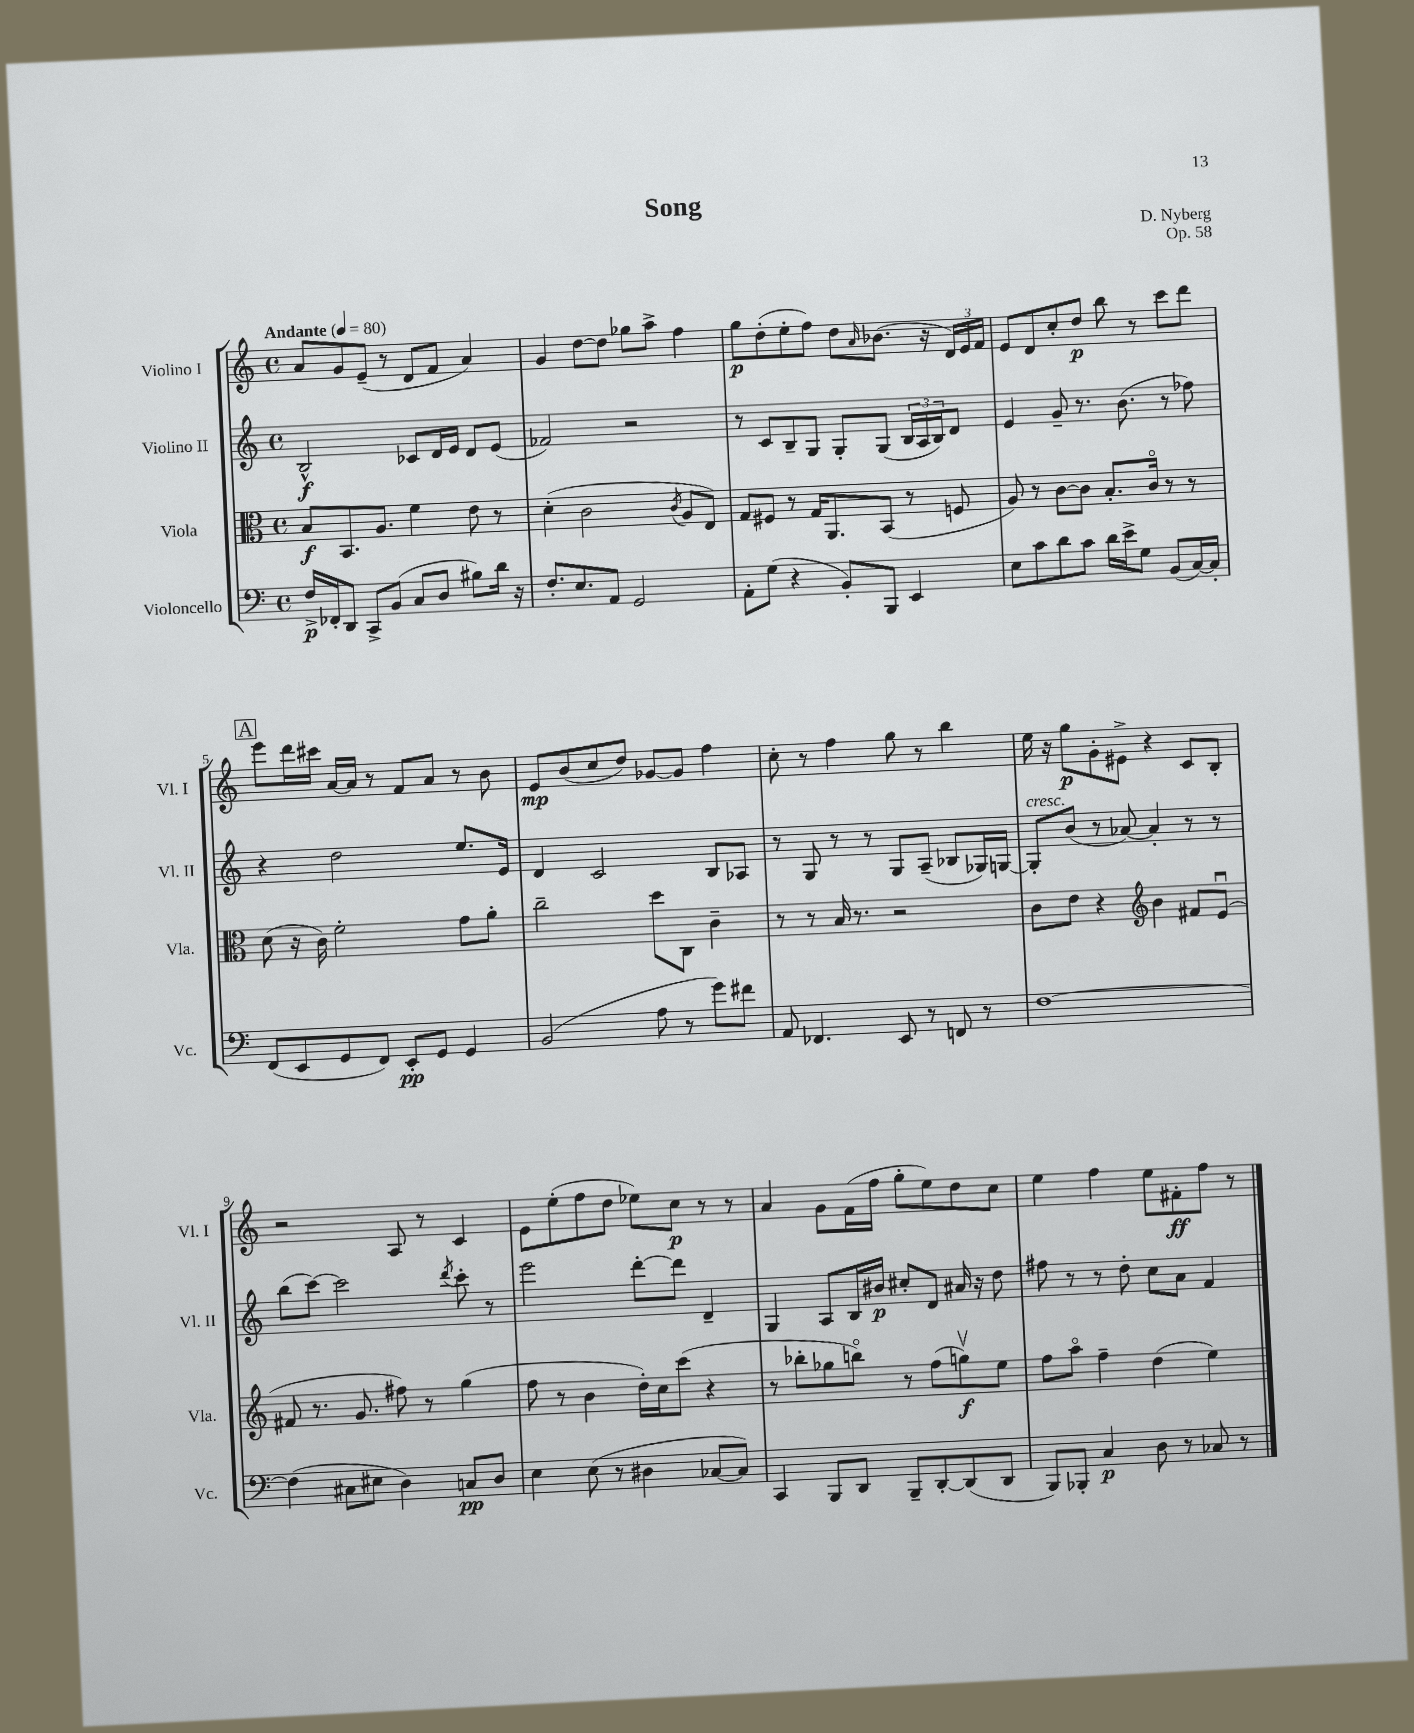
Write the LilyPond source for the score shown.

\header { title = "Song" composer = "D. Nyberg" opus = "Op. 58" }
<<
\new StaffGroup <<
\new Staff = "s0" \with { instrumentName = "Violino I" shortInstrumentName = "Vl. I" } {
    \clef treble \key c \major \defaultTimeSignature \time 4/4 \tempo "Andante" 4 = 80
    a'8 g'8 e'8--( r8 d'8 f'8 a'4) |
    g'4 d''8~ d''8 ges''8 a''8-> f''4 |
    g''8\p d''8-.( e''8-. f''8) d''8 \grace { a'16 } bes'8.( r16 \tuplet 3/2 { d'16) e'16 f'16 } |
    e'8 d'8 c''8-. d''8\p b''8 r8 c'''8 d'''8 |
    \mark \markup { \box "A" } e'''8 d'''16 cis'''16 a'16~ a'16 r8 f'8 a'8 r8 b'8 |
    e'8\mp b'8( c''8 d''8) ges'8~ ges'8 f''4 |
    c''8-. r8 f''4 g''8 r8 b''4 |
    e''16 r16 g''8\p g'8-. eis'8-> r4 c'8 b8-. |
    r2 a8 r8 c'4 |
    e'8 e''8-.( f''8 d''8 ees''8) c''8\p r8 r8 |
    a'4 g'8 f'16( f''16 g''8-. e''8) d''8 c''8 |
    e''4 f''4 e''8 fis'8-.\ff f''8 r8 \bar "|." |
}
\new Staff = "s1" \with { instrumentName = "Violino II" shortInstrumentName = "Vl. II" } {
    \clef treble \key c \major \defaultTimeSignature \time 4/4
    b2-^\f ces'8 d'16 e'16 d'8 e'8( |
    fes'2) r2 |
    r8 c'8 b8-- g8 g8-. g8( \tuplet 3/2 { b16 a16 b16) } d'8 |
    e'4 g'8-- r8. b'8.( r8 fes''8) |
    \mark \markup { \box "A" } r4 d''2 e''8. e'16 |
    d'4 c'2 b8 aes8 |
    r8 g8 r8 r8 g8 a8--( bes8 ges16) g16~ |
    g8-.^\markup { \italic "cresc." } b'8( r8 aes'8~) aes'4-. r8 r8 |
    b''8( c'''8~) c'''2 \acciaccatura { d'''8 } c'''8-. r8 |
    e'''2 d'''8~-. d'''8 d'4-- |
    g4 a8 b16 bis'16\p cis''8-. d'8 ais'16 r16 d''8 |
    fis''8 r8 r8 d''8-. c''8 a'8 f'4 \bar "|." |
}
\new Staff = "s2" \with { instrumentName = "Viola" shortInstrumentName = "Vla." } {
    \clef alto \key c \major \defaultTimeSignature \time 4/4
    b8\f b,8. a8. f'4 e'8 r8 |
    d'4-.( c'2 \acciaccatura { c'8 } a8 e8) |
    g8 fis8 r8 g16 a,8. b,8( r8 f8 |
    a8) r8 c'8~ c'8 b8.-. c'16\flageolet r8 r8 |
    \mark \markup { \box "A" } d'8( r16 c'16) f'2-. g'8 a'8-. |
    c''2-- d''8 c8 c'4-- |
    r8 r8 b16 r8. r2 |
    c'8 e'8 r4 \clef treble b'4 fis'8 e'8\downbow( |
    fis'8 r8. g'8. fis''8) r8 g''4( |
    f''8 r8 b'4 d''16-.) c''16 c'''8( r4 |
    r8 bes''8-. ges''8 b''8\flageolet) r8 f''8( g''8\upbow\f) e''8 |
    f''8 a''8\flageolet f''4-- d''4( e''4) \bar "|." |
}
\new Staff = "s3" \with { instrumentName = "Violoncello" shortInstrumentName = "Vc." } {
    \clef bass \key c \major \defaultTimeSignature \time 4/4
    f16->\p fes,16-. d,8 c,8-> b,8( c8 d8 bis8) d'16 r16 |
    f8.-. e8. a,8 g,2 |
    a,8-. g8( r4 b,8-.) b,,8 e,4 |
    e8 c'8 d'8 c'8 d'16 e'16-> g8 b,8( c16~) c16-. |
    \mark \markup { \box "A" } f,8( e,8 g,8 f,8) e,8-.\pp g,8 g,4 |
    b,2( a8 r8 g'8) fis'8 |
    a,8 fes,4. e,8 r8 f,8 r8 |
    f1~ |
    f4( cis8 eis8 d4) c8\pp d8 |
    e4 e8( r8 dis4 ces8~ ces8) |
    c,4 b,,8 d,8 b,,8-- d,8~-. d,8( d,8 |
    b,,8) bes,,8-. c4\p d8 r8 ces8 r8 \bar "|." |
}
>>
>>
